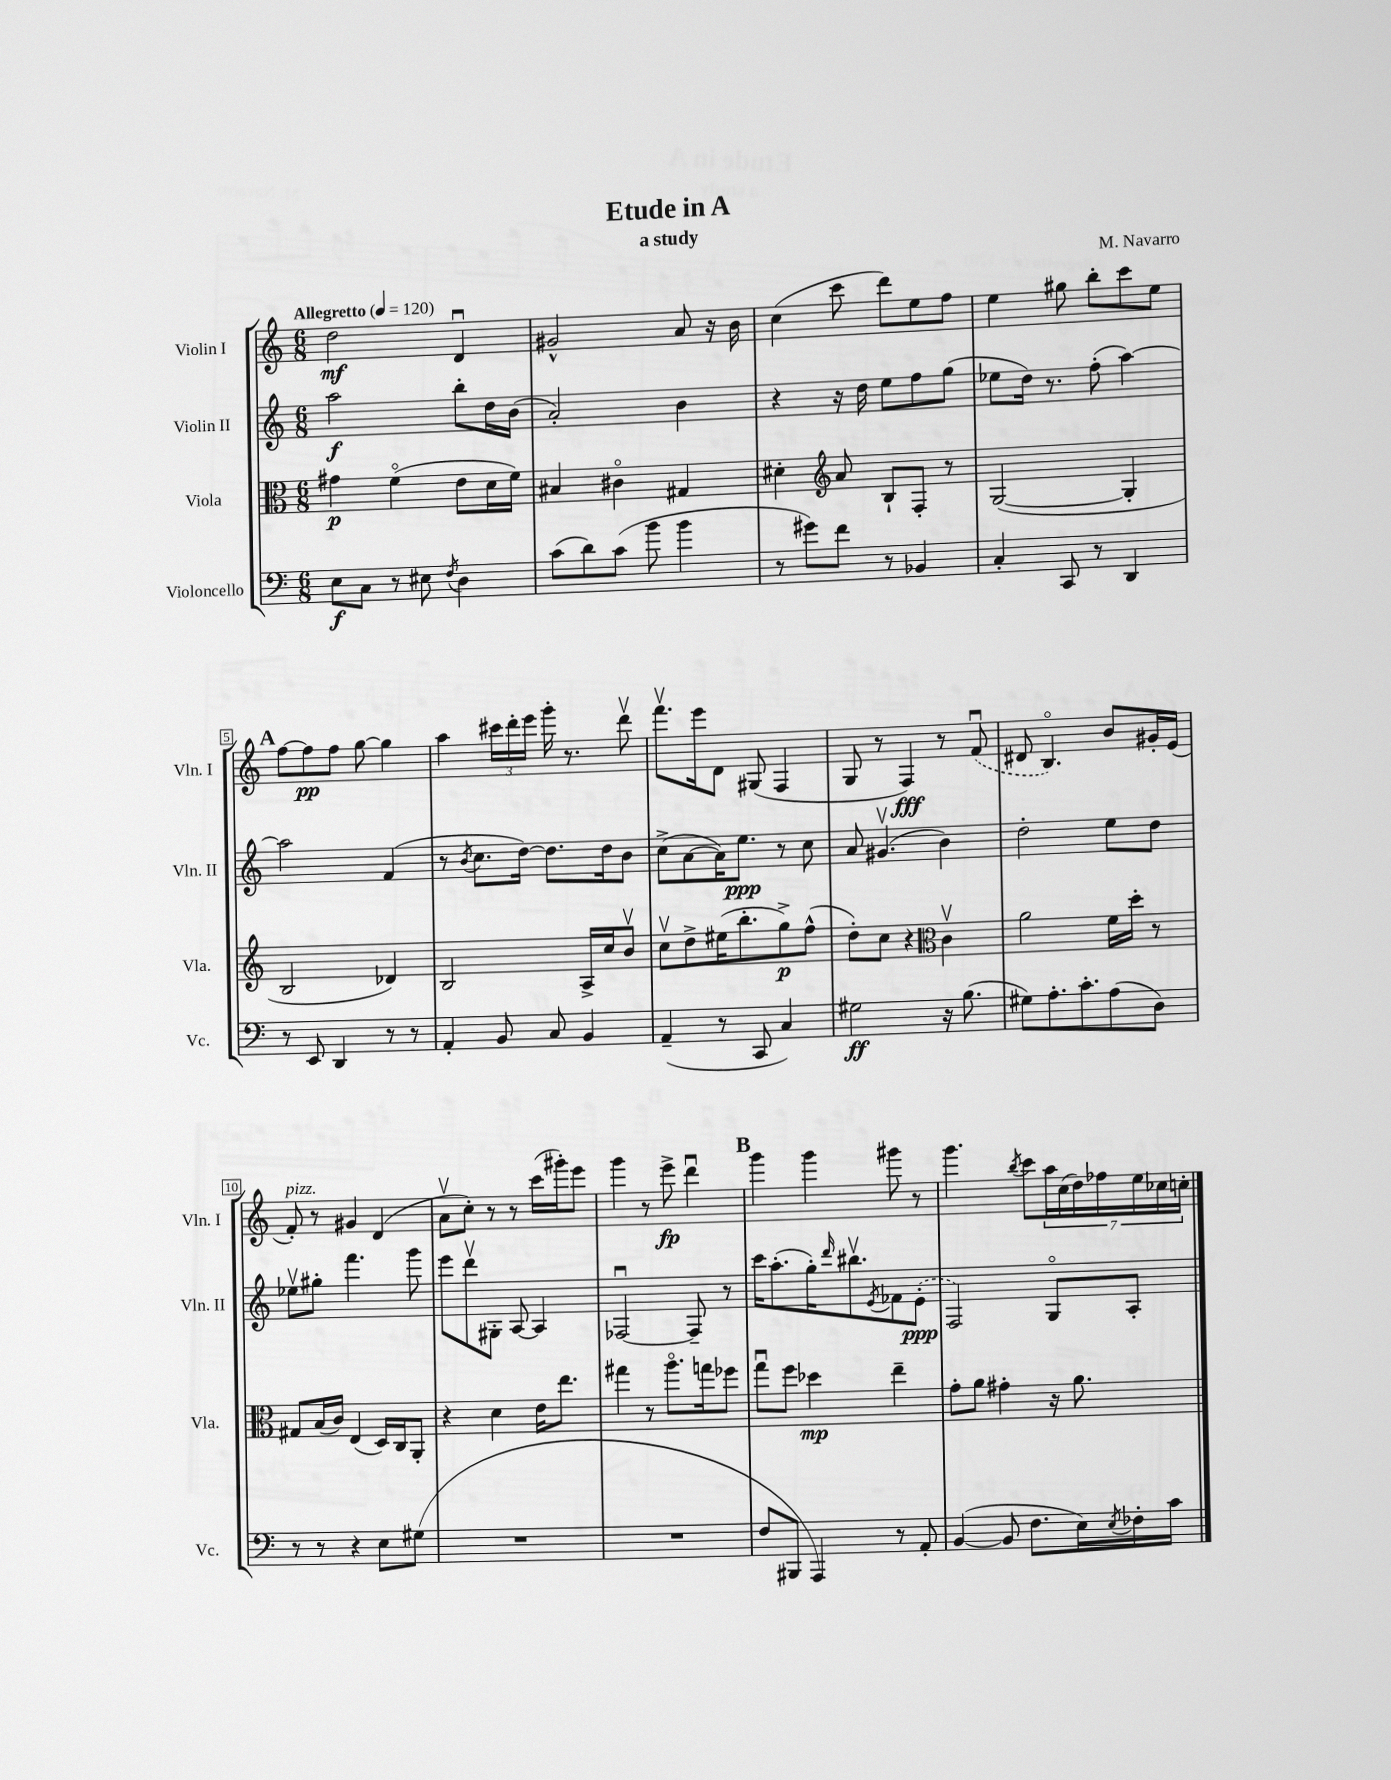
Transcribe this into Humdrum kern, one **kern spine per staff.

**kern	**dynam	**kern	**dynam	**kern	**dynam	**kern	**dynam
*part4	*part4	*part3	*part3	*part2	*part2	*part1	*part1
*staff4	*staff4	*staff3	*staff3	*staff2	*staff2	*staff1	*staff1
*I"Violoncello	*	*I"Viola	*	*I"Violin II	*	*I"Violin I	*
*I'Vc.	*	*I'Vla.	*	*I'Vln. II	*	*I'Vln. I	*
*clefF4	*	*clefC3	*	*clefG2	*	*clefG2	*
*k[]	*	*k[]	*	*k[]	*	*k[]	*
*M6/8	*	*M6/8	*	*M6/8	*	*M6/8	*
*MM120	*	*MM120	*	*MM120	*	*MM120	*
=1	=1	=1	=1	=1	=1	=1	=1
!	!	!	!	!	!	!LO:TX:a:B:t=Allegretto	!
8E\L	f	4g#X\	p	2aa\	f	2dd\	mf
8C\J	.	.	.	.	.	.	.
8r	.	(4f\	.	.	.	.	.
8E#X\	.	.	.	.	.	.	.
8qF/	.	.	.	.	.	.	.
4D\	.	8e\L	.	8bb'\L	.	4du/	.
.	.	16d\L	.	16dd\L	.	.	.
.	.	16f\JJ)	.	(16b\JJ	.	.	.
=2	=2	=2	=2	=2	=2	=2	=2
(8c\L	.	4B#X/	.	2a'/)	.	2g#X^^/	.
8d\)	.	.	.	.	.	.	.
(8c\J	.	4c#X\	.	.	.	.	.
8b\	.	.	.	.	.	.	.
4b\	.	4G#X/	.	4b\	.	8a/	.
.	.	.	.	.	.	16r	.
.	.	.	.	.	.	16b\	.
=3	=3	=3	=3	=3	=3	=3	=3
8r	.	4d#X'\	.	4r	.	(4cc\	.
8g#X\L)	.	.	.	.	.	.	.
*	*	*clefG2	*	*	*	*	*
8f\J	.	8a/	.	16r	.	8ccc\	.
.	.	.	.	16dd\	.	.	.
8r	.	8B`/L	.	8ee\L	.	8ddd\L)	.
4BB-X/	.	8F'/J	.	8ff\	.	8ee\	.
.	.	8r	.	(8gg\J	.	8ff\J	.
=4	=4	=4	=4	=4	=4	=4	=4
4C'/	.	([2G/	.	8ee-X\L	.	4ee\	.
.	.	.	.	16dd\Jk)	.	.	.
.	.	.	.	8.r	.	.	.
8CC/	.	.	.	.	.	8gg#X\	.
8r	.	.	.	(8ff'\	.	8bb'\L	.
4DD/	.	4G'/]	.	[4aa\)	.	8ccc\	.
.	.	.	.	.	.	8ee\J	.
!!LO:LB:g=z
!!LO:REH:place=s1:t=A
=5	=5	=5	=5	=5	=5	=5	=5
8r	.	2B/	.	2aa\]	.	[8ff\L	.
8EE/	.	.	.	.	.	8ff\]	pp
4DD/	.	.	.	.	.	8ff\J	.
.	.	.	.	.	.	[8gg\	.
8r	.	4d-X/)	.	(4f/	.	4gg\]	.
8r	.	.	.	.	.	.	.
=6	=6	=6	=6	=6	=6	=6	=6
4AA'/	.	2B/	.	8r	.	4aa\	.
.	.	.	.	8qb/	.	.	.
.	.	.	.	8.cc\L	.	.	.
8BB/	.	.	.	.	.	24ccc#X\LL	.
.	.	.	.	.	.	24ddd'\	.
.	.	.	.	[16dd\Jk)	.	.	.
.	.	.	.	.	.	24eee\JJ	.
8C/	.	.	.	8.dd\L]	.	16ggg'\	.
.	.	.	.	.	.	8.r	.
4BB/	.	16A^/LL	.	.	.	.	.
.	.	16cc/J	.	16dd\k	.	.	.
.	.	8bv/J	.	8b\J	.	8dddv\	.
=7	=7	=7	=7	=7	=7	=7	=7
(4AA~/	.	8ccv\L	.	(8cc^\L	.	8.fffv\L	.
.	.	8dd^\	.	[8a\	.	.	.
.	.	.	.	.	.	16eee\k	.
8r	.	(16ee#X\K	.	16a\K])	.	8d\J	.
.	.	8.bb'\	.	8.ee\J	ppp	.	.
8CC/	.	.	.	.	.	(8G#X/	.
4C/)	.	8gg^\)	p	8r	.	4F/	.
.	.	(8ff^^\J	.	8cc\	.	.	.
=8	=8	=8	=8	=8	=8	=8	=8
2G#X\	ff	8dd'\L)	.	8a/	.	8G/	.
.	.	8cc\J	.	(4.g#Xv/	.	8r	.
.	.	4r	.	.	.	4F/)	fff
*	*	*clefC3	*	*	*	*	*
16r	.	4cv\	.	4b\)	.	8r	.
(8.B\	.	.	.	.	.	.	.
.	.	.	.	.	.	(8fu/	.
=9	=9	=9	=9	=9	=9	=9	=9
8G#X\L)	.	2a\	.	2dd'\	.	8d#X/	.
8.A'\	.	.	.	.	.	4.B/)	.
8.c'\	.	.	.	.	.	.	.
(8A\	.	16f\LL	.	8ee\L	.	8b/L	.
.	.	16dd'\JJ	.	.	.	.	.
8D\J)	.	8r	.	8dd\J	.	16g#X'/L	.
.	.	.	.	.	.	(16e/JJ	.
!!LO:LB:g=z
=10	=10	=10	=10	=10	=10	=10	=10
!	!	!	!	!	!	!LO:TX:a:i:t=pizz.	!
8r	.	8G#X/L	.	8ee-Xv\L	.	8f'/)	.
8r	.	(16B/L	.	8gg#X'\J	.	8r	.
.	.	16c/JJ)	.	.	.	.	.
4r	.	(4E/	.	4.fff\	.	4g#X/	.
8E\L	.	16D/LL)	.	.	.	(4d/	.
.	.	16C/J	.	.	.	.	.
(8G#X\J	.	8AA'/J	.	8ggg\	.	.	.
=11	=11	=11	=11	=11	=11	=11	=11
2.r	.	4r	.	8eee\L	.	8av\L	.
.	.	.	.	8dddv\	.	8cc'\J)	.
.	.	4d\	.	8G#X'\J	.	8r	.
.	.	.	.	[8A/	.	8r	.
.	.	16e\KL	.	4A/]	.	(16ccc\LL	.
.	.	8.ee\J	.	.	.	16ggg#X'\J)	.
.	.	.	.	.	.	8eee\J	.
=12	=12	=12	=12	=12	=12	=12	=12
2.r	.	4gg#X\	.	[2F-Xu/	.	4ggg\	.
.	.	8r	.	.	.	8r	.
.	.	8.aa\L	.	.	.	8eee^\	fp
.	.	.	.	8F-~/]	.	4dddu\	.
.	.	16ggn\k	.	.	.	.	.
.	.	8ff-X\J	.	8r	.	.	.
!!LO:REH:place=s1:t=B
=13	=13	=13	=13	=13	=13	=13	=13
8F/L	.	8ggu\L	.	16ccc\KL	.	4ggg\	.
.	.	.	.	(8.aa'\	.	.	.
8BBB#X/J	.	8ff\J	.	.	.	.	.
4AAA/)	.	4dd-X\	mp	16gg'\K)	.	4ggg\	.
.	.	.	.	16qqddd/	.	.	.
.	.	.	.	8.bb#Xv\	.	.	.
.	.	.	.	8qe/	.	.	.
8r	.	4ee~\	.	8f-X\	.	8ggg#X\	.
8AA'/	.	.	.	(8e'\J	ppp	8r	.
=14	=14	=14	=14	=14	=14	=14	=14
([4BB/	.	8g'\L	.	2F/)	.	4.ggg\	.
.	.	8a\J	.	.	.	.	.
8BB/]	.	4g#X'\	.	.	.	.	.
.	.	.	.	.	.	8qbb/	.
8.F\L	.	.	.	.	.	8ccc\L	.
.	.	16r	.	8G/L	.	28aa\L	.
.	.	.	.	.	.	(28cc\	.
16E\L)	.	8.a\	.	.	.	.	.
.	.	.	.	.	.	28dd\)	.
.	.	.	.	.	.	28ff-X\	.
8qE/	.	.	.	.	.	.	.
16F-X'\	.	.	.	8A'/J	.	.	.
.	.	.	.	.	.	28ee\	.
.	.	.	.	.	.	28cc-X\	.
16c\JJ	.	.	.	.	.	.	.
.	.	.	.	.	.	28ccn'\JJ	.
==	==	==	==	==	==	==	==
*-	*-	*-	*-	*-	*-	*-	*-
